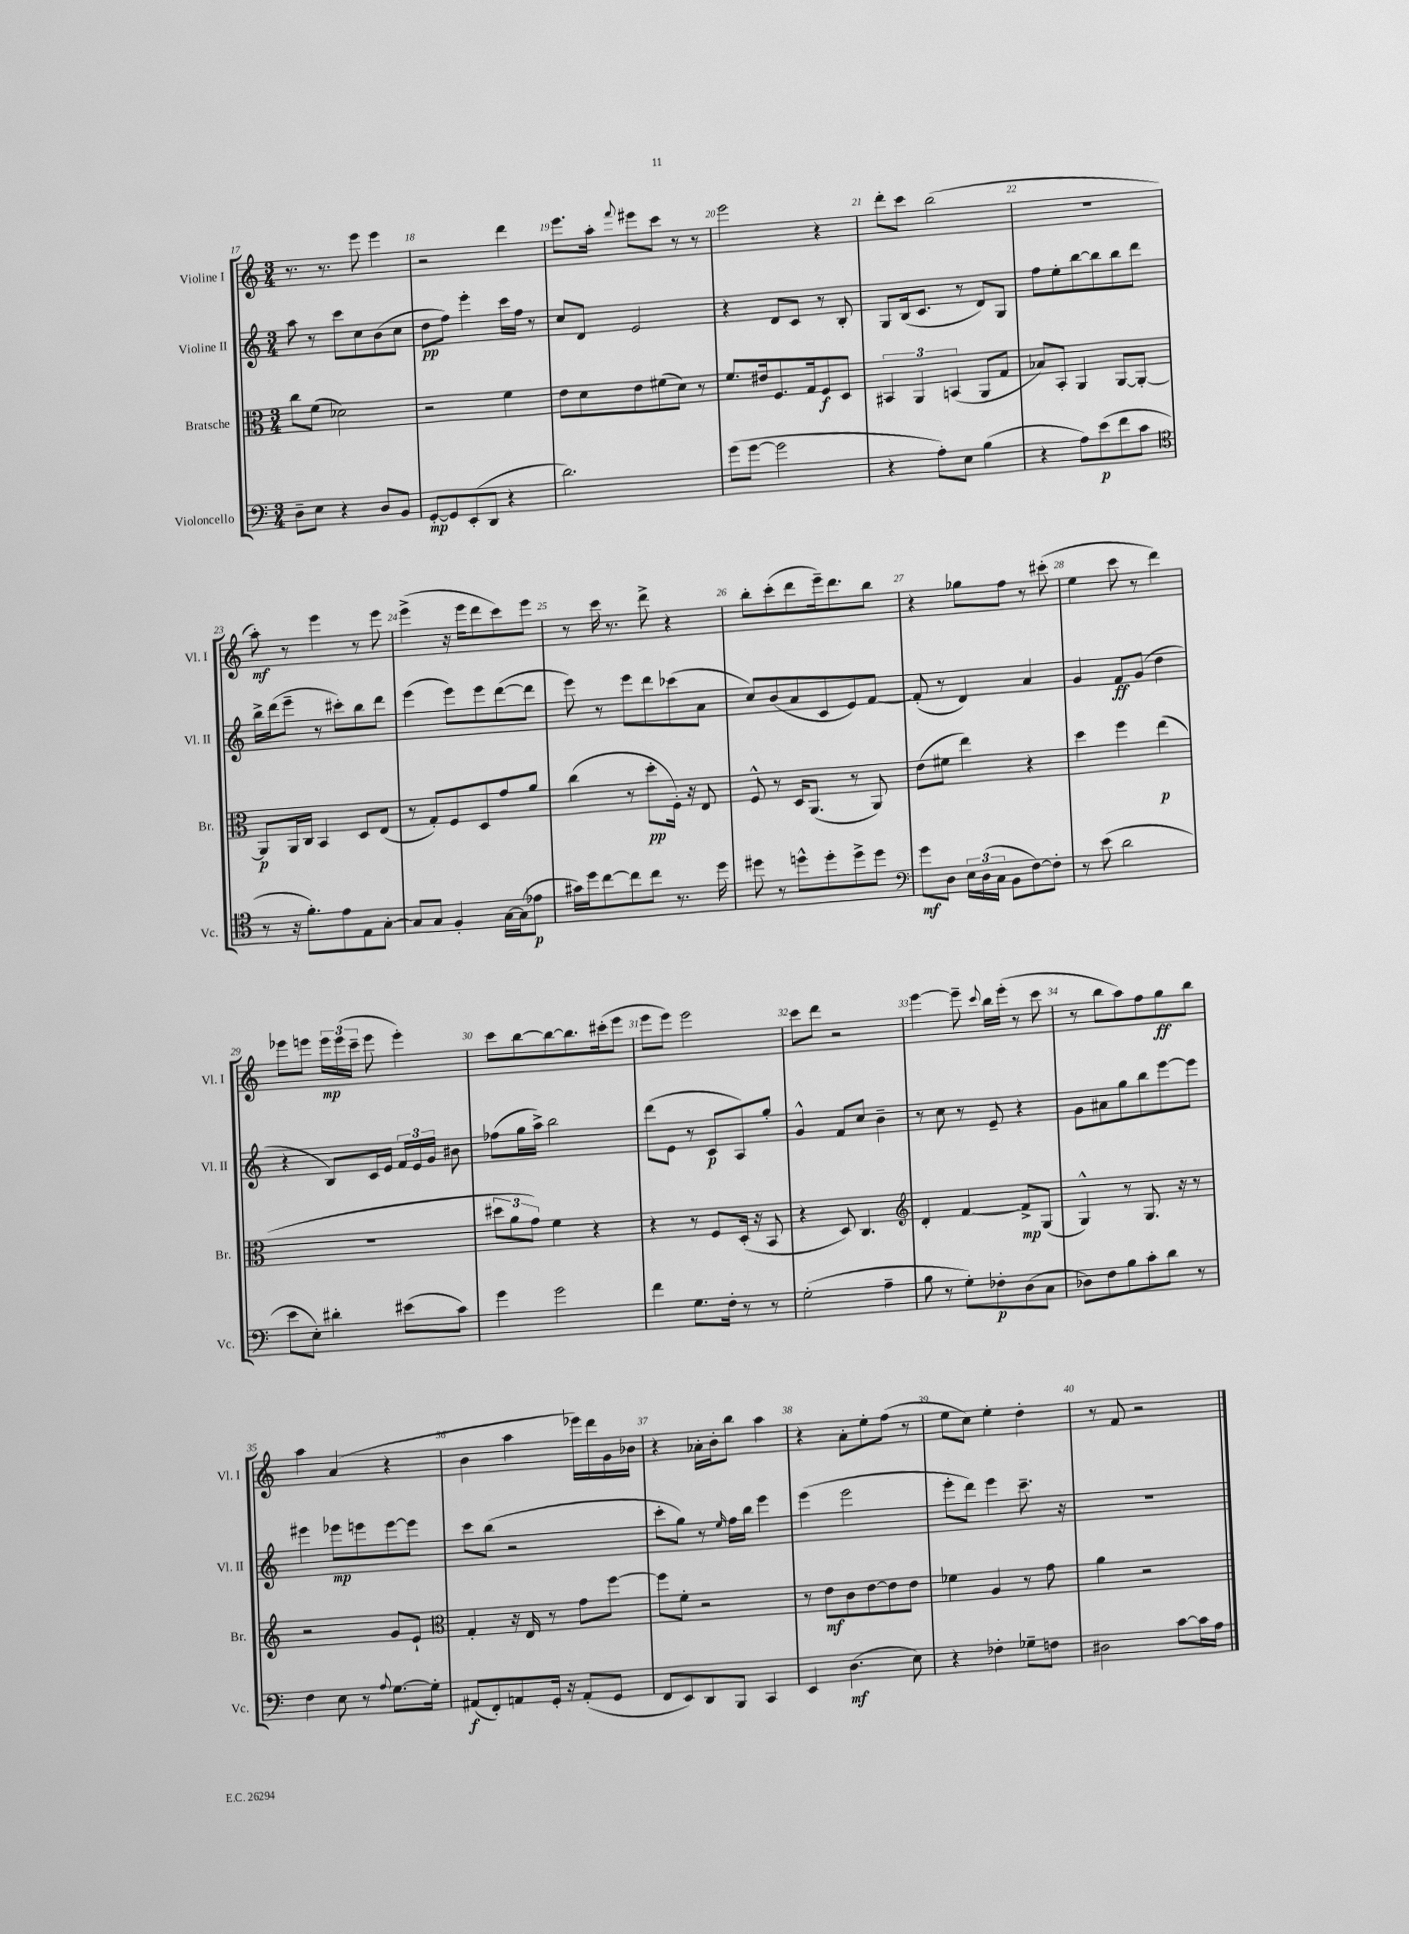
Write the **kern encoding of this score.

**kern	**dynam	**kern	**dynam	**kern	**dynam	**kern	**dynam
*part4	*part4	*part3	*part3	*part2	*part2	*part1	*part1
*staff4	*staff4	*staff3	*staff3	*staff2	*staff2	*staff1	*staff1
*I"Violoncello	*	*I"Bratsche	*	*I"Violine II	*	*I"Violine I	*
*I'Vc.	*	*I'Br.	*	*I'Vl. II	*	*I'Vl. I	*
*clefF4	*	*clefC3	*	*clefG2	*	*clefG2	*
*k[]	*	*k[]	*	*k[]	*	*k[]	*
*M3/4	*	*M3/4	*	*M3/4	*	*M3/4	*
=17	=17	=17	=17	=17	=17	=17	=17
8D~\L	.	8cc\L	.	8aa\	.	8.r	.
8E\J	.	(8f\J	.	8r	.	.	.
.	.	.	.	.	.	8.r	.
4r	.	2d-X\)	.	8ccc\L	.	.	.
.	.	.	.	8cc\	.	8eee\	.
8D/L	.	.	.	(8b\	.	4eee\	.
8BB/J	.	.	.	8cc\J	.	.	.
=18	=18	=18	=18	=18	=18	=18	=18
[8GG'/L	mp	2r	.	8dd\L	pp	2r	.
8GG/]	.	.	.	8ff\J)	.	.	.
(8EE'/	.	.	.	4eee'\	.	.	.
8DD/J	.	.	.	.	.	.	.
4r	.	4f\	.	16ccc\LL	.	4ddd\	.
.	.	.	.	16ff\JJ	.	.	.
.	.	.	.	8r	.	.	.
=19	=19	=19	=19	=19	=19	=19	=19
2.d\)	.	8e\L	.	8cc/L	.	8.eee\L	.
.	.	8d\	.	8d/J	.	.	.
.	.	.	.	.	.	16aa'\Jk	.
.	.	.	.	.	.	8qqfff/	.
.	.	8e\	.	2e/	.	8eee#X\L	.
.	.	(8f#X\	.	.	.	8ccc\J	.
.	.	8d\J)	.	.	.	8r	.
.	.	8r	.	.	.	8r	.
=20	=20	=20	=20	=20	=20	=20	=20
(8g\L	.	8.f/L	.	4r	.	2eee\	.
[8g\J	.	.	.	.	.	.	.
.	.	16e#X/k	.	.	.	.	.
2g\]	.	8.F/	.	8d/L	.	.	.
.	.	.	.	8c/J	.	.	.
.	.	16G/k	.	.	.	.	.
.	.	8F/	f	8r	.	4r	.
.	.	8D/J	.	8B'/	.	.	.
=21	=21	=21	=21	=21	=21	=21	=21
4r	.	6BB#X/	.	8G/L	.	8ddd'\L	.
.	.	.	.	(16B/k	.	8ccc\J	.
.	.	6AA/	.	.	.	.	.
.	.	.	.	8.c/J	.	.	.
8A'\L)	.	.	.	.	.	(2bb\	.
.	.	(6BBn/	.	.	.	.	.
8E\J	.	.	.	8r	.	.	.
(4B\	.	8AA/L	.	8d/L)	.	.	.
.	.	8G/J	.	8G/J	.	.	.
=22	=22	=22	=22	=22	=22	=22	=22
4r	.	8B-X/L)	.	8ff\L	.	2.r	.
.	.	8BB'/J	.	8ee'\	.	.	.
8A\L)	.	4AA/	.	[8bb\	.	.	.
(8e\	p	.	.	8bb\]	.	.	.
8f\	.	[8AA/L	.	8bb\	.	.	.
8c\J	.	8AA'/J_	.	8ddd\J	.	.	.
!!LO:LB:g=z
=23	=23	=23	=23	=23	=23	=23	=23
*clefC4	*	*	*	*	*	*	*
8r	.	8AA/L]	p	16bb^\LL	.	8aa'\)	mf
.	.	.	.	(16ddd\J	.	.	.
16r	.	16AA/L	.	8eee~\J	.	8r	.
8.f'\L)	.	16C/JJ	.	.	.	.	.
.	.	4BB/	.	8r	.	4eee\	.
8e\	.	.	.	8ccc#X'\L)	.	.	.
8E\	.	8D/L	.	8bb\	.	8r	.
[8G'\J	.	(8E/J	.	8ddd\J	.	8eee\	.
=24	=24	=24	=24	=24	=24	=24	=24
8G/L]	.	8r	.	(4eee\	.	(4eee^\	.
8G/J	.	8G'/L)	.	.	.	.	.
4F'/	.	8F/	.	8eee\L)	.	16r	.
.	.	.	.	.	.	16eee\KL	.
.	.	8D/	.	8eee\	.	8ddd\	.
[16G\LL	.	8g/	.	([8ddd\	.	8ccc\)	.
(16G\J]	.	.	.	.	.	.	.
8e-X\J	p	8a/J	.	8ddd\J]	.	8eee\J	.
=25	=25	=25	=25	=25	=25	=25	=25
16g#X\LL)	.	(4cc\	.	8eee\)	.	8r	.
16dd\J	.	.	.	.	.	.	.
[8cc\	.	.	.	8r	.	16ccc\	.
.	.	.	.	.	.	8.r	.
8cc\]	.	8r	.	8eee\L	.	.	.
8cc\J	.	8dd'\L	pp	8ddd\	.	8ddd^\	.
8.r	.	16F'\Jk)	.	(8ccc-X\	.	4r	.
.	.	16r	.	.	.	.	.
.	.	8E/	.	8a\J	.	.	.
16dd\	.	.	.	.	.	.	.
=26	=26	=26	=26	=26	=26	=26	=26
8dd#X\	.	8F^^/	.	8cc/L)	.	8bb'\L	.
8r	.	8r	.	(8b/	.	(8ccc'\	.
8ddn^^\L	.	16D/KL	.	8a/	.	8ddd\	.
.	.	(8.AA/J	.	.	.	.	.
8dd'\	.	.	.	8c/	.	16eee~\k)	.
.	.	.	.	.	.	8.ddd\	.
8dd^\	.	8r	.	8e/)	.	.	.
8dd\J	.	8AA/)	.	[8f/J	.	8bb\J	.
=27	=27	=27	=27	=27	=27	=27	=27
*clefF4	*	*	*	*	*	*	*
8g\L	mf	(8e\L	.	(8f'/]	.	4r	.
8D\J	.	8f#X\J	.	8r	.	.	.
24E\LL	.	4ee\)	.	4d/)	.	8gg-X\L	.
(24D\	.	.	.	.	.	.	.
24C\JJ	.	.	.	.	.	.	.
8BB\L	.	.	.	.	.	8ff\J	.
[8F\)	.	4r	.	4a/	.	8r	.
8F'\J]	.	.	.	.	.	(8ccc#X'\	.
=28	=28	=28	=28	=28	=28	=28	=28
8r	.	4dd\	.	4g/	.	4ee\	.
(8e\	.	.	.	.	.	.	.
2d\	.	4ff\	.	8f/L	ff	8ccc\	.
.	.	.	.	(8g/J	.	8r	.
.	.	(4ee\	p	4dd\	.	4ddd\)	.
!!LO:LB:g=z
=29	=29	=29	=29	=29	=29	=29	=29
8e\L	.	2.r	.	4r	.	8eee-X\L	.
8E'\J)	.	.	.	.	.	8eeen\J	.
4d#X'\	.	.	.	8B/L)	.	24eee\LL	mp
.	.	.	.	.	.	(24eee\	.
.	.	.	.	.	.	24ccc~\JJ	.
.	.	.	.	16c/L	.	8eee\	.
.	.	.	.	16e/JJ	.	.	.
(8e#X\L	.	.	.	24f/LL	.	4eee'\)	.
.	.	.	.	24e/	.	.	.
.	.	.	.	24g/JJ	.	.	.
8c\J)	.	.	.	8b#X\	.	.	.
=30	=30	=30	=30	=30	=30	=30	=30
4g\	.	12dd#X\L	.	(8ff-X\L	.	8ccc\L	.
.	.	12a\	.	.	.	.	.
.	.	.	.	16gg\L	.	[8bb\	.
.	.	12g\J)	.	.	.	.	.
.	.	.	.	16aa^\JJ)	.	.	.
2g\	.	4f\	.	2bb\	.	8bb\_	.
.	.	.	.	.	.	8.bb\]	.
.	.	4r	.	.	.	.	.
.	.	.	.	.	.	(16ccc#X'\k	.
.	.	.	.	.	.	8eee\J	.
=31	=31	=31	=31	=31	=31	=31	=31
4f\	.	4r	.	(8ddd\L	.	8eee\L	.
.	.	.	.	8e\J	.	8eee\J)	.
8.G\L	.	8r	.	8r	.	2eee\	.
.	.	8F/L	.	8c/L	p	.	.
16F'\Jk	.	.	.	.	.	.	.
8r	.	(16D'/Jk	.	8A/)	.	.	.
.	.	16r	.	.	.	.	.
8r	.	8BB/	.	8gg'/J	.	.	.
=32	=32	=32	=32	=32	=32	=32	=32
(2G'\	.	4r	.	4g^^/	.	8ccc\L	.
.	.	.	.	.	.	8ddd\J	.
.	.	8D/)	.	8f/L	.	2r	.
.	.	4.C/	.	8cc/J	.	.	.
4A~\	.	.	.	4b~\	.	.	.
=33	=33	=33	=33	=33	=33	=33	=33
*	*	*clefG2	*	*	*	*	*
8B\	.	4d'/	.	8r	.	[4eee\	.
8r	.	.	.	8cc\	.	.	.
8G'\L)	.	[4f/	.	8r	.	8eee~\]	.
.	.	.	.	.	.	8qqccc/	.
8F-X'\	p	.	.	8e~/	.	16bb\LL	.
.	.	.	.	.	.	(16eee'\JJ	.
(8D\	.	8f^/L]	mp	4r	.	8r	.
8C\J	.	(8G/J	.	.	.	8ccc\	.
=34	=34	=34	=34	=34	=34	=34	=34
8D-X\L)	.	4G^^/)	.	8g\L	.	8r	.
8F\	.	.	.	8a#X\	.	8bb\L	.
8B\	.	8r	.	8gg\	.	8aa\)	.
8c'\	.	8.G/	.	8bb\	.	8ff\	.
8d\J	.	.	.	[8eee\	.	8gg\	ff
.	.	16r	.	.	.	.	.
8r	.	8r	.	8eee\J]	.	8bb\J	.
!!LO:LB:g=z
=35	=35	=35	=35	=35	=35	=35	=35
4F\	.	2r	.	4eee#X\	.	4aa\	.
8E\	.	.	.	8eee-X\L	mp	(4a/	.
8r	.	.	.	8eeen\	.	.	.
8qqA/	.	.	.	.	.	.	.
[8.G\L	.	8g/L	.	[8eee\	.	4r	.
.	.	8e`/J	.	8eee\J]	.	.	.
16G'\Jk]	.	.	.	.	.	.	.
=36	=36	=36	=36	=36	=36	=36	=36
*	*	*clefC3	*	*	*	*	*
(8AA#X/L	f	4G'/	.	8ccc\L	.	4b\	.
8FF'/)	.	.	.	(8bb\J	.	.	.
8AAn/	.	16r	.	2r	.	4aa\	.
.	.	16E/	.	.	.	.	.
16GG'/Jk	.	8r	.	.	.	.	.
16r	.	.	.	.	.	.	.
(8AA'/L	.	8g\L	.	.	.	16eee-X\LL)	.
.	.	.	.	.	.	16ddd\	.
8GG/J	.	[8ff\J	.	.	.	16g\	.
.	.	.	.	.	.	16b-X\JJ	.
=37	=37	=37	=37	=37	=37	=37	=37
8FF/L	.	8ff\L]	.	8ccc'\L	.	4r	.
8EE/)	.	8f'\J	.	8gg\J)	.	.	.
8DD/	.	2r	.	8r	.	16a-X'\LL	.
.	.	.	.	.	.	16b'\J	.
.	.	.	.	16qqee/	.	.	.
8BBB/J	.	.	.	16ff\LL	.	8bb\J	.
.	.	.	.	16bb\JJ	.	.	.
4CC/	.	.	.	4eee\	.	4aa\	.
=38	=38	=38	=38	=38	=38	=38	=38
4EE/	.	8r	.	(4eee\	.	4r	.
.	.	8e\L	mf	.	.	.	.
(4.D\	mf	8c\	.	2eee\	.	8a'\L	.
.	.	[8e\	.	.	.	8ee'\	.
.	.	8e\]	.	.	.	(8ff\J	.
8E\)	.	8e\J	.	.	.	8r	.
=39	=39	=39	=39	=39	=39	=39	=39
4r	.	4f-X\	.	8eee'\L	.	8ee\L	.
.	.	.	.	8ddd\J)	.	8cc\J)	.
4F-X'\	.	4A/	.	4eee\	.	4ee'\	.
8G-X~\L	.	8r	.	8.ccc~\	.	4dd'\	.
8Fn\J	.	8g\	.	.	.	.	.
.	.	.	.	16r	.	.	.
=40	=40	=40	=40	=40	=40	=40	=40
2D#X\	.	4a\	.	2.r	.	8r	.
.	.	.	.	.	.	8f/	.
.	.	2r	.	.	.	2r	.
[8c\L	.	.	.	.	.	.	.
16c\L]	.	.	.	.	.	.	.
16A\JJ	.	.	.	.	.	.	.
==	==	==	==	==	==	==	==
*-	*-	*-	*-	*-	*-	*-	*-
